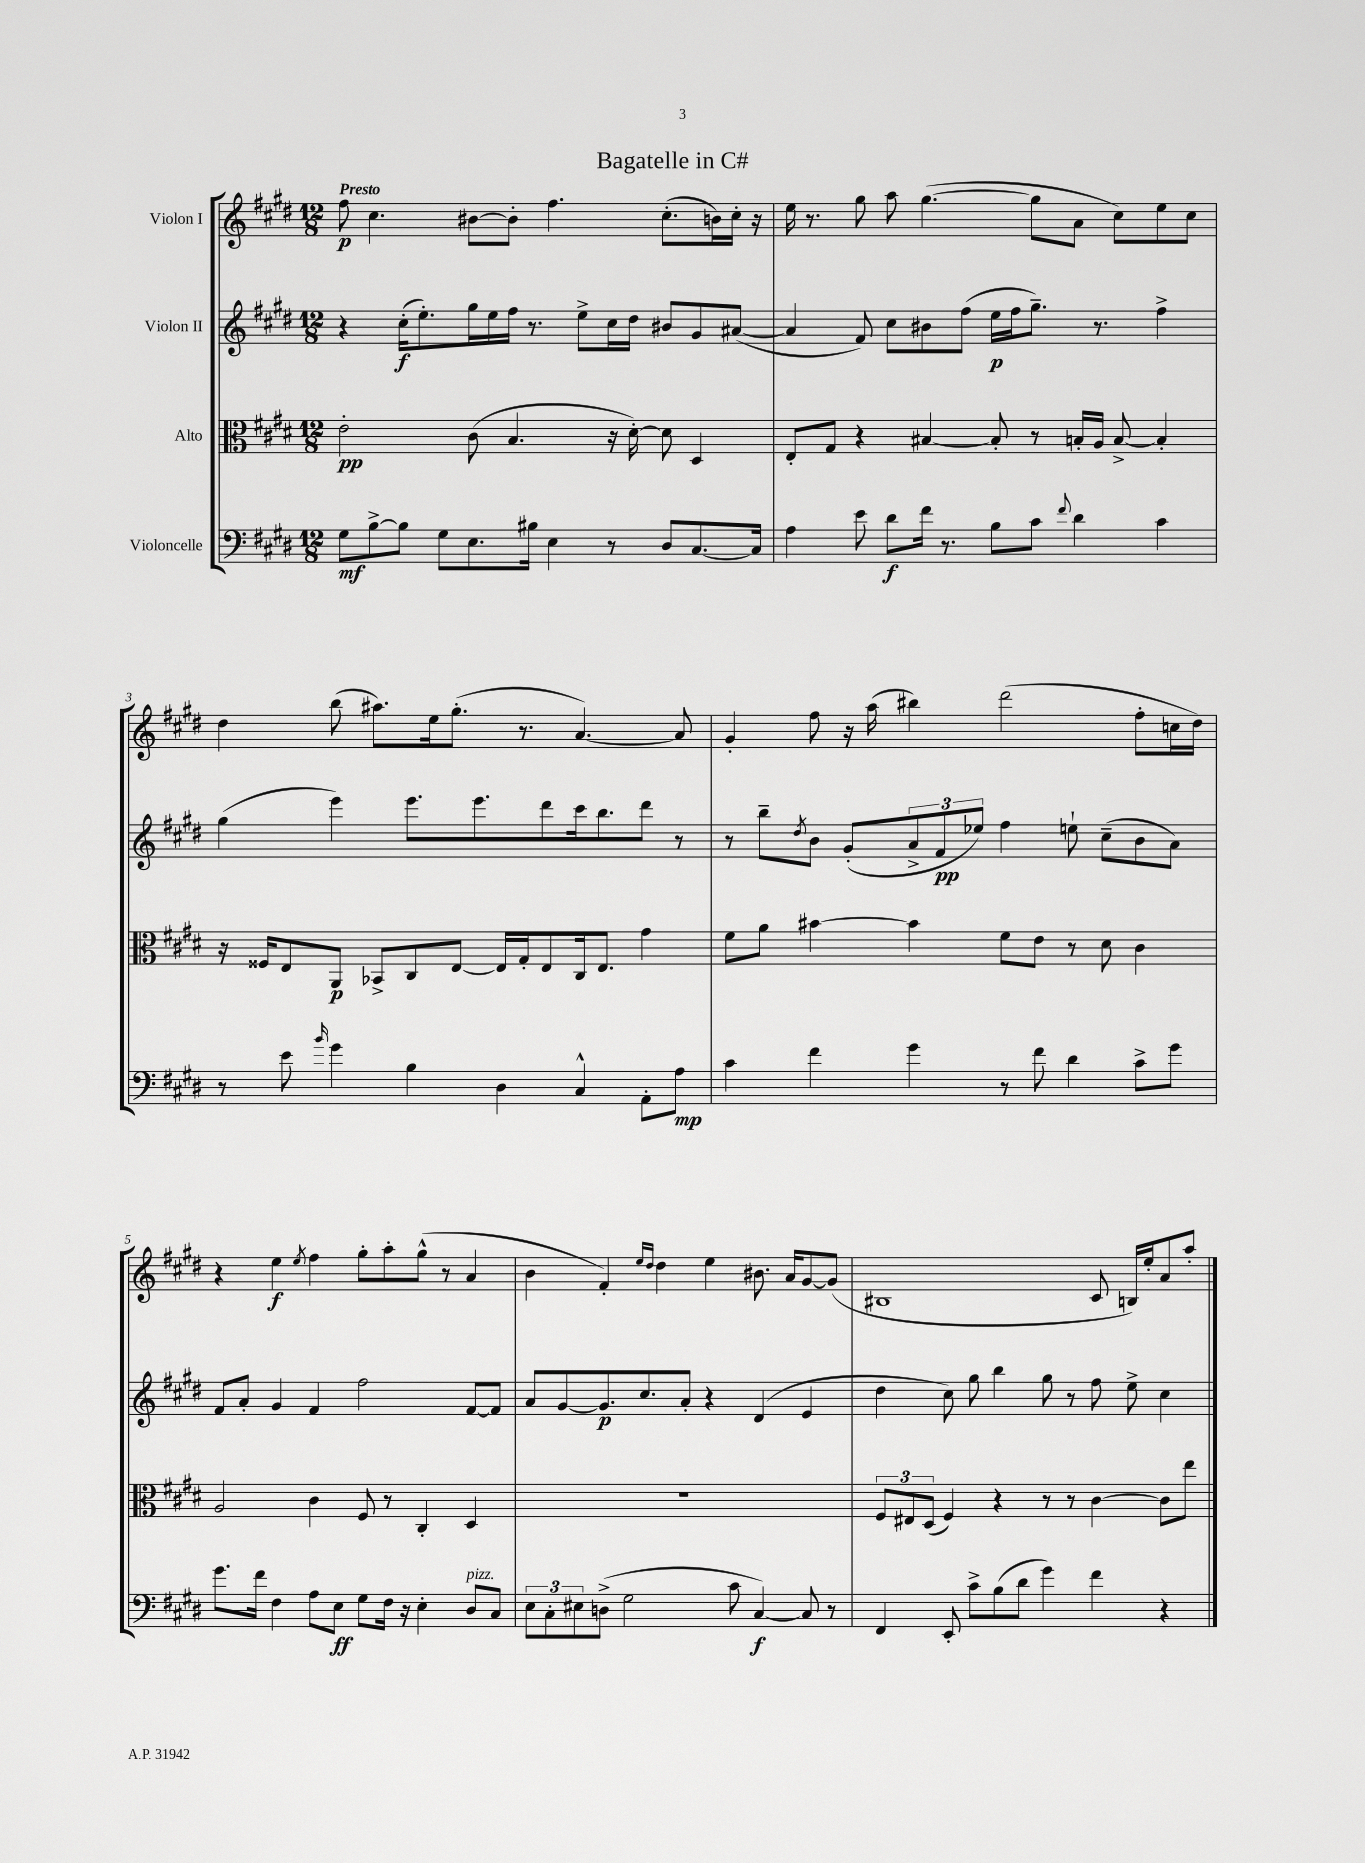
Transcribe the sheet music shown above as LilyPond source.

\header { title = "Bagatelle in C#" }
<<
\new StaffGroup <<
\new Staff = "s0" \with { instrumentName = "Violon I" } {
    \clef treble \key e \major \numericTimeSignature \time 12/8 \tempo "Presto"
    fis''8\p cis''4. bis'8~ bis'8-. fis''4. cis''8.-.( b'16) cis''16-. r16 |
    e''16 r8. gis''8 a''8 gis''4.~( gis''8 a'8 cis''8) e''8 cis''8 |
    dis''4 b''8( ais''8.) e''16 gis''8.-.( r8. a'4.~) a'8 |
    gis'4-. fis''8 r16 a''16( bis''4) dis'''2( fis''8-. c''16 dis''16) |
    r4 e''4\f \acciaccatura { e''8 } fis''4 gis''8-. a''8-. gis''8-^( r8 a'4 |
    b'4 fis'4-.) \grace { e''16 dis''16 } dis''4 e''4 bis'8. a'16 gis'8~ gis'8( |
    bis1 cis'8 b16) e''16-. a'8 a''8-. \bar "|." |
}
\new Staff = "s1" \with { instrumentName = "Violon II" } {
    \clef treble \key e \major \numericTimeSignature \time 12/8
    r4 cis''16-.\f( e''8.-.) gis''16 e''16 fis''16 r8. e''8-> cis''16 dis''16 bis'8 gis'8 ais'8~( |
    ais'4 fis'8) cis''8 bis'8 fis''8( e''16\p fis''16 gis''8.--) r8. fis''4-> |
    gis''4( e'''4) e'''8. e'''8. dis'''8 cis'''16 b''8. dis'''8 r8 |
    r8 b''8-- \acciaccatura { dis''8 } b'8 gis'8-.( \tuplet 3/2 { a'8-> fis'8\pp ees''8) } fis''4 e''8-! cis''8--( b'8 a'8) |
    fis'8 a'8-. gis'4 fis'4 fis''2 fis'8~ fis'8 |
    a'8 gis'8~ gis'8.\p cis''8. a'8-. r4 dis'4( e'4 |
    dis''4 cis''8) gis''8 b''4 gis''8 r8 fis''8 e''8-> cis''4 \bar "|." |
}
\new Staff = "s2" \with { instrumentName = "Alto" } {
    \clef alto \key e \major \numericTimeSignature \time 12/8
    e'2-.\pp cis'8( b4. r16 dis'16~-.) dis'8 dis4 |
    e8-. gis8 r4 bis4~ bis8-. r8 b16-. a16 b8~-> b4-. |
    r16 fisis16 e8 a,8\p bes,8-> cis8 e8~ e16 gis16-. e8 cis16 e8. gis'4 |
    fis'8 a'8 bis'4~ bis'4 fis'8 e'8 r8 dis'8 cis'4 |
    a2 cis'4 fis8 r8 cis4-. dis4 |
    R1. |
    \tuplet 3/2 { fis8 eis8 dis8( } fis4) r4 r8 r8 cis'4~ cis'8 e''8 \bar "|." |
}
\new Staff = "s3" \with { instrumentName = "Violoncelle" } {
    \clef bass \key e \major \numericTimeSignature \time 12/8
    gis8\mf b8~-> b8 gis8 e8. bis16 e4 r8 dis8 cis8.~ cis16 |
    a4 e'8 dis'8\f fis'16 r8. b8 cis'8 \appoggiatura { fis'8 } dis'4 cis'4 |
    r8 e'8 \grace { b'16 } gis'4 b4 dis4 cis4-^ a,8-. a8\mp |
    cis'4 fis'4 gis'4 r8 fis'8 dis'4 cis'8-> gis'8 |
    gis'8. fis'16 fis4 a8 e8\ff gis8 fis16 r16 e4-. dis8^\markup { \italic "pizz." } cis8 |
    \tuplet 3/2 { e8 cis8-. eis8 } d8->( gis2 cis'8 cis4~\f) cis8 r8 |
    fis,4 e,8-. cis'8-> b8( dis'8 gis'4) fis'4 r4 \bar "|." |
}
>>
>>
